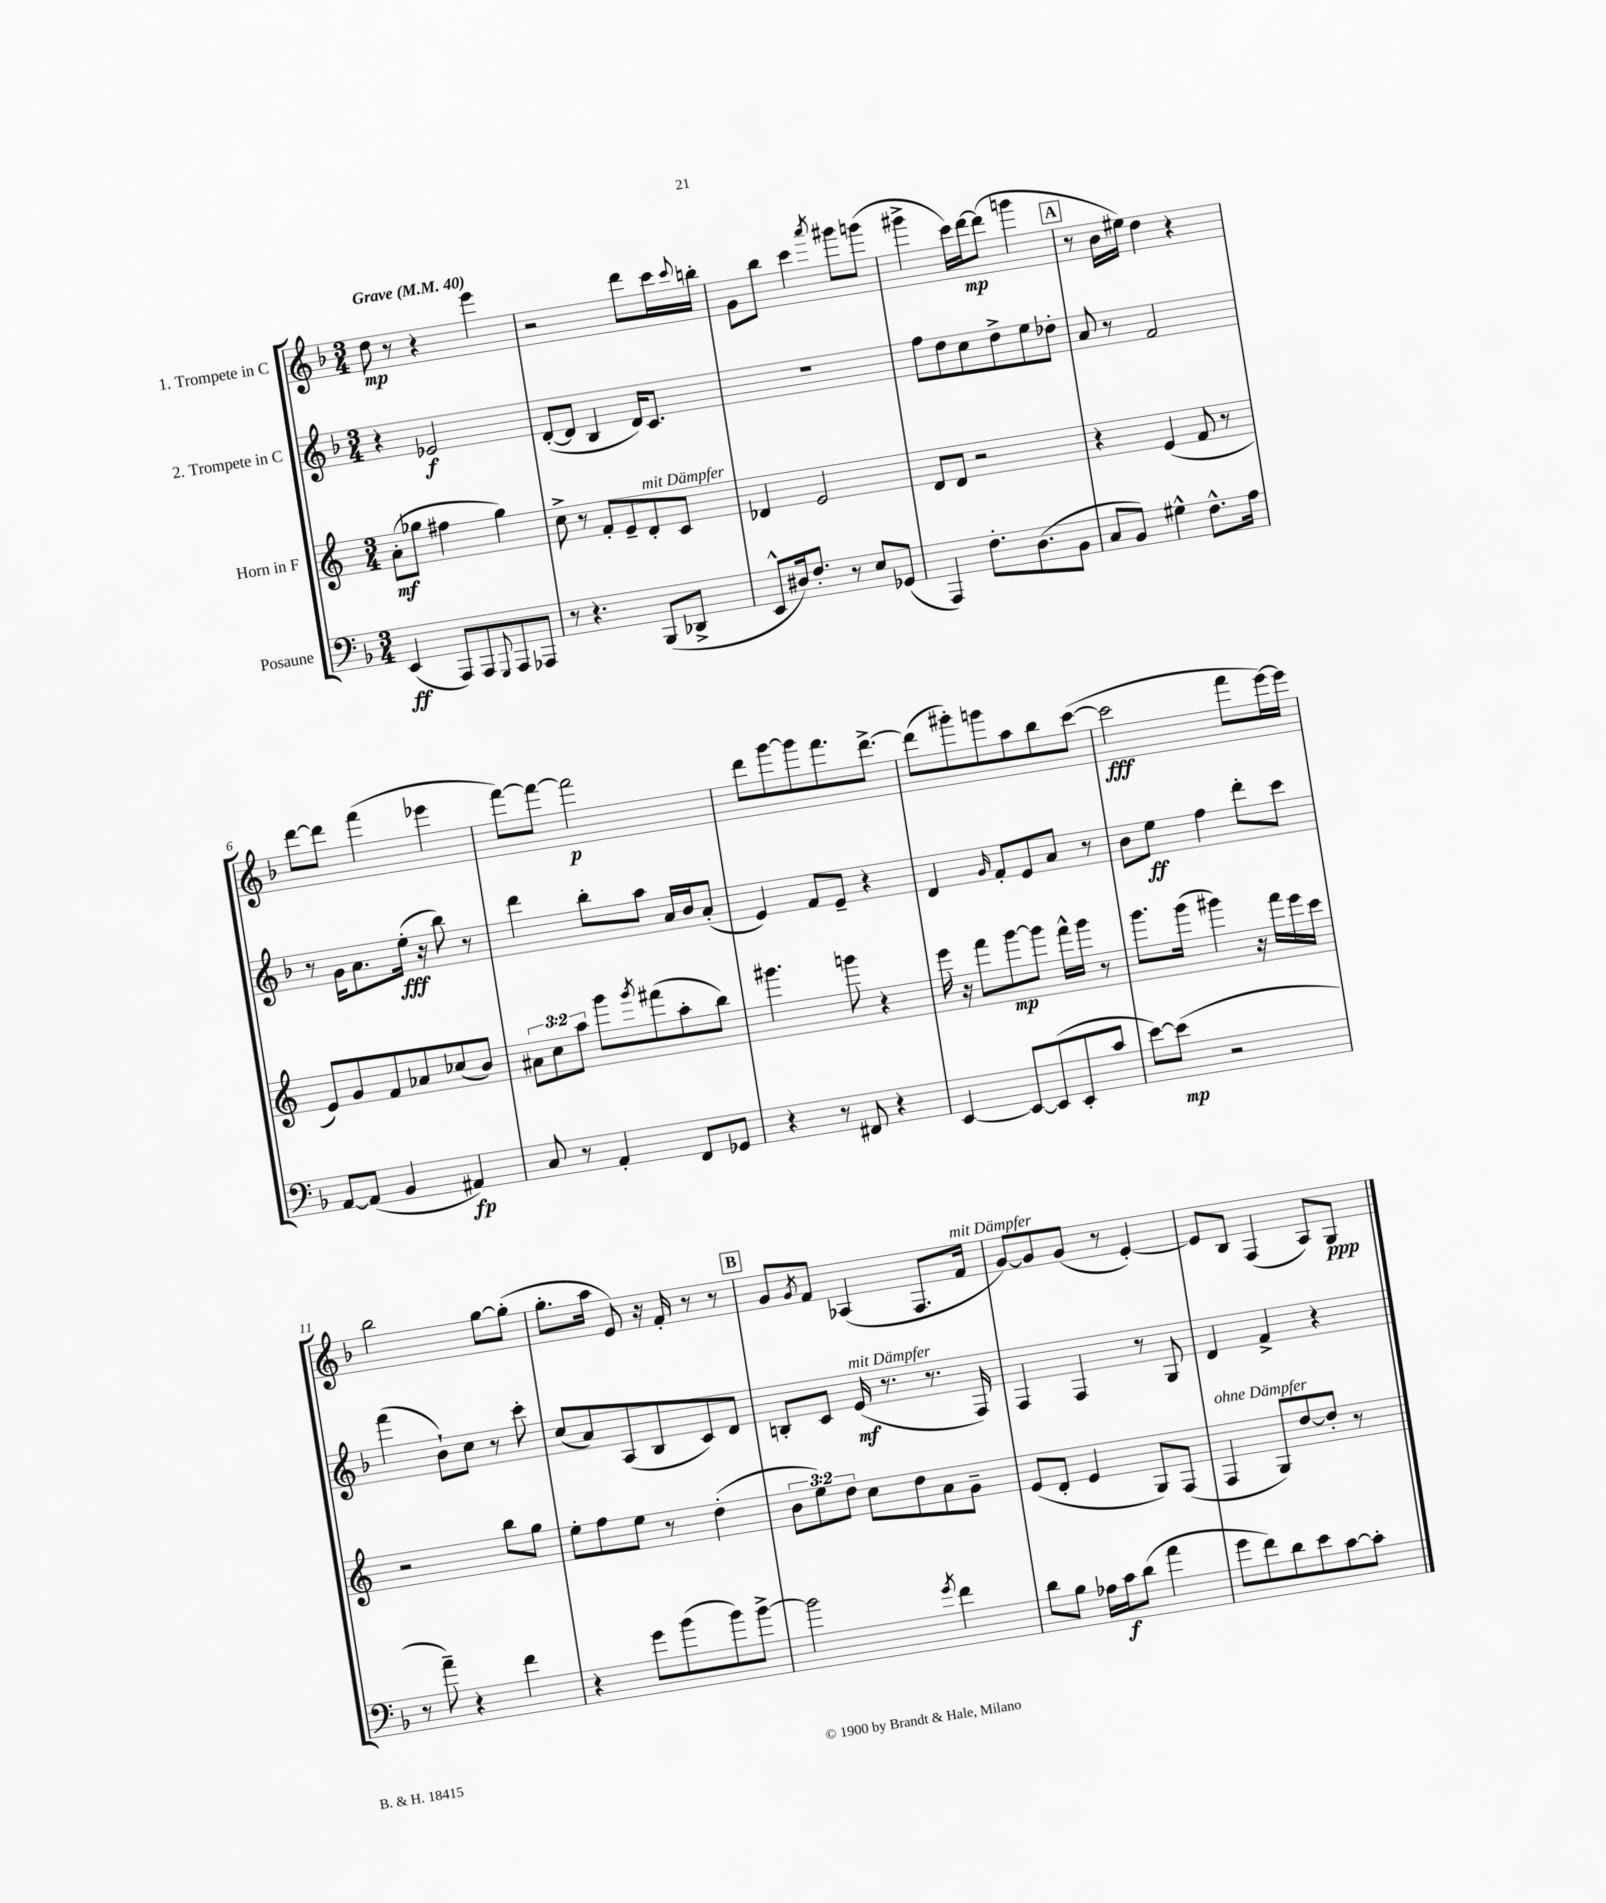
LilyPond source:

<<
\new StaffGroup <<
\new Staff = "s0" \with { instrumentName = "1. Trompete in C" } {
    \clef treble \key f \major \numericTimeSignature \time 3/4 \tempo "Grave" 4 = 40
    d''8\mp r8 r4 e'''4 |
    r2 d'''8 c'''16 \appoggiatura { c'''8 } b''16-. |
    g'8 bes''8 c'''4 \acciaccatura { a'''8 } gis'''8 g'''8( |
    gis'''4-> c'''16) d'''16~\mp d'''8( g'''4 |
    \mark \markup { \box "A" } r8 bes'16 eis''16) d''4 r4 |
    d'''8~ d'''8 f'''4( ees'''4 |
    f'''8~) f'''8~ f'''2\p |
    d'''8 g'''8~ g'''8 f'''8. d'''8.~-> |
    d'''8( gis'''8-.) g'''8 a''8 bes''8 c'''8~( |
    c'''2\fff f'''8 e'''16~) e'''16 |
    bes''2 g''8~ g''8-.( |
    g''8.-. a''16 e'8) r16 f'16-. r8 r8 |
    \mark \markup { \box "B" } g'8 \acciaccatura { g'8 } f'8 aes4( f8. f'16^\markup { \italic "mit Dämpfer" } |
    g'8~) g'8 g'8( r8 e'4~-.) |
    e'8 bes8 f4( a8) g8\ppp \bar "|." |
}
\new Staff = "s1" \with { instrumentName = "2. Trompete in C" } {
    \clef treble \key f \major \numericTimeSignature \time 3/4
    r4 ees'2\f |
    d'8~-.( d'8 bes4 d'16) c'8. |
    R2. |
    f''8 d''8 c''8 d''8-> e''8 des''8-. |
    \mark \markup { \box "A" } a'8 r8 f'2 |
    r8 g'16 a'8. e''16-.\fff( r16 bes''8) r8 |
    d'''4 bes''8-. a''8 a'16 bes'16 a'8-.( |
    e'4) f'8 e'8-- r4 |
    d'4 \grace { g'16 } f'8-. e'8 a'8 r8 |
    bes'8 e''8\ff f''4 d'''8-. c'''8 |
    f'''4( bes'8-!) c''8 r8 c'''8-. |
    c''8( a'8) a8( bes8 c'8) d'8 |
    \mark \markup { \box "B" } b8-. c'8 e'16\mf^\markup { \italic "mit Dämpfer" }( r8. r8. f16) |
    f4 f4 r8 g8 |
    d'4 f'4-> r4 \bar "|." |
}
\new Staff = "s2" \with { instrumentName = "Horn in F" } {
    \clef treble \key c \major \numericTimeSignature \time 3/4 \override Staff.TupletNumber.text = #tuplet-number::calc-fraction-text
    a'8-.\mf( ges''8 fis''4 ges''4) |
    c''8-> r8 f'8-. e'8-- d'8-.^\markup { \italic "mit Dämpfer" } c'8 |
    des'4 e'2 |
    d'8 d'8 r2 |
    \mark \markup { \box "A" } r4 e'4( f'8 r8 |
    e'8) g'8 f'8 aes'8 ces''8( b'8) |
    \tuplet 3/2 { ais'8 c''8 a''8 } g'''8 \acciaccatura { g'''8 } fis'''8( a''8-. b''8) |
    gis'''4. g'''8 r4 |
    e'''16 r16 f'''8 g'''8~\mp g'''8 f'''16-^ g'''16 r8 |
    g'''8. g'''16( gis'''4) r16 f'''16 e'''16 c'''16 |
    r2 b''8 g''8 |
    e''8-. f''8 e''8 r8 d''4-.( |
    \mark \markup { \box "B" } \tuplet 3/2 { b'8 e''8) d''8 } c''8 d''8 a'8 g'8-- |
    e'8( d'8-. e'4 g8) f8( |
    f4^\markup { \italic "ohne Dämpfer" } g8) d''8~ d''8-. r8 \bar "|." |
}
\new Staff = "s3" \with { instrumentName = "Posaune" } {
    \clef bass \key f \major \numericTimeSignature \time 3/4
    e,4\ff( a,,8) a,,8 \appoggiatura { g,,8 } a,,8 aes,,8 |
    r8 r4. bes,,8( des,8-> |
    e,8-^ dis16) f8.-. r8 e8 ges,8( |
    a,,4) f8.-. d8.( bes,8 |
    \mark \markup { \box "A" } c8 bes,8) gis4-^ f8.-^ a16 |
    a,8~ a,8( bes,4 ais,4\fp) |
    c8 r8 a,4-. f,8 ges,8 |
    r4 r8 fis,8 r4 |
    e,4~ e,8~ e,8( e,8-. c'8 |
    e'8~) e'8\mp( r2 |
    r8 a'8--) r4 f'4 |
    r4 g'8 bes'8( bes'8) bes'8~-> |
    \mark \markup { \box "B" } bes'2 \acciaccatura { g'8 } f'4 |
    d'8 bes8 aes16 c'16\f d'8( a'4 |
    g'8 f'8) d'8 e'8 c'8~ c'8-. \bar "|." |
}
>>
>>
